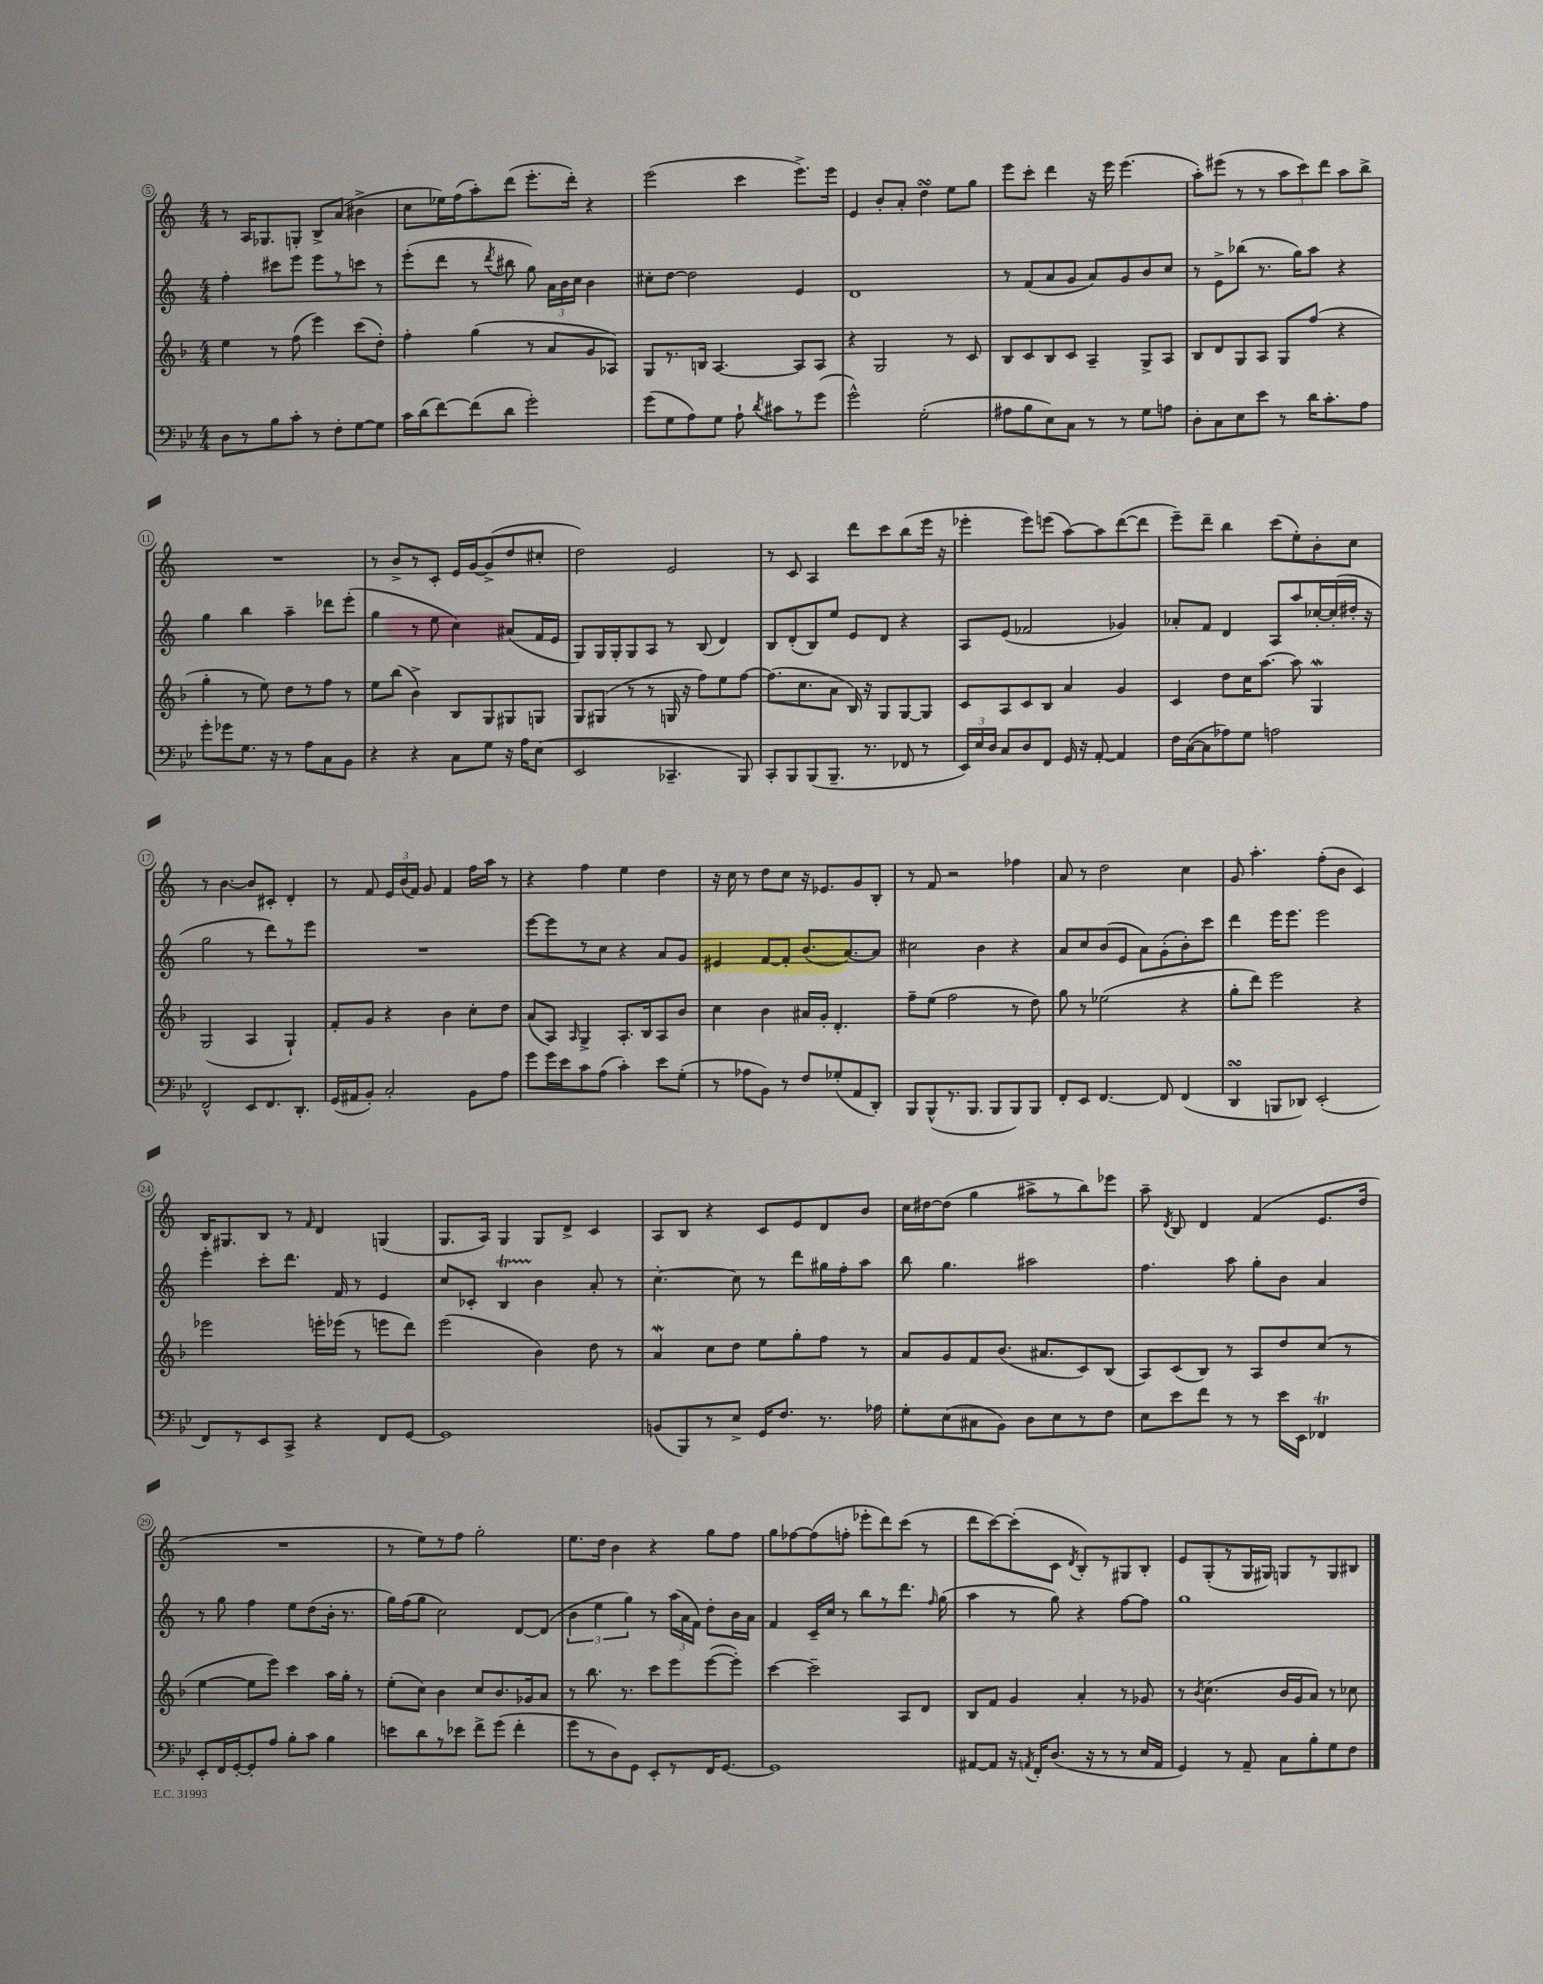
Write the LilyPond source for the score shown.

<<
\new StaffGroup <<
\new Staff = "s0" {
    \clef treble \key c \major \numericTimeSignature \time 4/4
    \autoBeamOff r8 a16[ ges8. g8]-. b8[-> a'8]( bis'4-> |
    c''8[ ees''16) f''16( a''8-.) d'''8]( e'''8.[-. d'''16]-.) r4 |
    e'''2( c'''4 e'''8.[->) e'''16] |
    e'4 b'8[-. a'8]-. d''4\turn e''8[ g''8] |
    e'''8[ c'''8]-. d'''4 r16 e'''16 e'''4.( |
    a''8[-.) eis'''8]( r8 r8 \tuplet 3/2 { a''8[ c'''8) d'''8] } a''8[ b''8]-> |
    R1 |
    r8 b'8[-> r8 c'8]-. e'16[ g'16~ g'8->( d''8 cis''8]-. |
    d''2) e'2 |
    r8 c'8 a4 d'''8[ c'''8 b''8( e'''16] r16 |
    ees'''4-. ees'''8[) e'''8]( a''8[~) a''8 d'''8~( d'''8] |
    e'''8[--) d'''8]-- b''4 c'''8[( e''8-.) b'8-. c''8] |
    r8 b'4.~ b'8[ cis'8]-. d'4-. |
    r8 f'8 \tuplet 3/2 { e'16[ b'16( f'16]) } g'8 f'4 f''16[ a''16] r8 |
    r4 f''4 e''4 d''4 |
    r16 c''16 r8 d''8[ c''8] r16 ees'8.[ g'8 b8]-. |
    r8 f'8 r2 fes''4 |
    a'8 r8 d''2 c''4 |
    g'8 a''4.-. f''8[-.( b'8] c'4) |
    b16[ gis8. b8] r8 \grace { f'16 } d'4 g4( |
    g8.[ a16]) g4 g8[ d'8]-> c'4 |
    a8[ b8] r4 c'8[ e'8 d'8 b'8] |
    c''16[ dis''16~ dis''8]( g''4 ais''8[-> r8 b''8) ees'''8] |
    a''8-- \acciaccatura { d'8 } b8 d'4 f'4( e'8.[ d''16] |
    R1 |
    r8 e''8[) r8 f''8] g''2-. |
    e''8.[ d''16] b'4 r4 g''8[ f''8] |
    g''8[ fes''8~ fes''8( f''8]-. ees'''8[-. d'''8) c'''8]( r8 |
    d'''8[ c'''8~) c'''8-.( c'8] \acciaccatura { d'8 } b8[-.) r8 gis8 b8]-. |
    e'8[ g8-.( r8 g16 gis16]) g8[ r8 g8 bis8] \bar "|." |
}
\new Staff = "s1" {
    \clef treble \key c \major \numericTimeSignature \time 4/4
    \autoBeamOff f''4-. cis'''8[ e'''8] e'''8[ r8 c'''8] r8 |
    e'''8[-.( d'''8] r8 \acciaccatura { d'''8 } bis''8 g''8) \tuplet 3/2 { a'16[ b'16 c''16] } b'4 |
    cis''8[-. d''8]~ d''2 e'4 |
    d'1 |
    r8 f'8[( a'8 g'8] a'8[) g'8 b'8 c''8] |
    r8 e'8[-> bes''8]( r8. g''16[) a''8] r4 |
    g''4 b''4 a''4-- des'''8[ e'''8]-.( |
    g''4 r8 e''8 c''4) ais'8[( f'16 e'16] |
    g8[) g16 g16-. g8 a8] r8 b8( d'4) |
    b8[ d'8-.( b8) e''8] e'8[ d'8] r4 |
    a8[ e'8]( fes'2 ges'4) |
    aes'8[-. f'8] d'4 a8[ a''8 ces''16~-. ces''16-.( dis''16]-. r16 |
    g''2 r8 d'''8[) r8 e'''8] |
    R1 |
    e'''8[~ e'''8 r8 c''8] r4 a'8[ g'8] |
    eis'4 f'8[~ f'8]-. b'8.[( a'8.~) a'8] |
    cis''2 b'4 r4 |
    a'8[ c''8 b'8( e'8] a'8[) g'8-.( b'8-.) c'''8] |
    d'''4 e'''16[ e'''8.] e'''2 |
    e'''4-. c'''8[-. d'''8.] f'16 r8 e'4 |
    c''8[ ces'8]-. b4\startTrillSpan b'4\stopTrillSpan a'8-. r8 |
    c''4.~-. c''8 r8 d'''8[ gis''16 f''16-. a''8] |
    b''8 g''4. ais''2 |
    f''4. a''8 g''8[-. b'8] a'4 |
    r8 g''8 f''4 e''8[ d''8( b'16]-. r8. |
    g''16[) f''16( g''8] c''2) d'8[~ d'8]( |
    \tuplet 3/2 { b'4 e''4 g''4) } r8 \tuplet 3/2 { a''16[( a'16 f'16]) } d''8[-. b'16 a'16] |
    f'4 c'16[-- c''16] r8 b''8[ r8 d'''8.] \grace { f''16 } g''16( |
    a''4 r8 g''8) r4 f''8[~ f''8] |
    g''1 \bar "|." |
}
\new Staff = "s2" {
    \clef treble \key f \major \numericTimeSignature \time 4/4
    \autoBeamOff e''4 r8 f''8( e'''4) c'''8[( d''8]-.) |
    f''4-. g''4( r8 a'8[ g'8 aes8]) |
    g8[ r8. b16] a4.~ a8[ a8] |
    r4 g2 r8 c'8 |
    bes8[ c'8 bes8 c'8] a4-- g8[-> a8] |
    bes8[ d'8 g8 a8] g8[ f''8]( r4 |
    g''4-. r8 e''8) d''8[ r8 f''8] r8 |
    e''8[ bes''8]( bes'4->) bes8[ g8 gis8 g8] |
    g8[ gis8]( r8 r8 g16 r16 f''8[) e''8 f''8]~ |
    f''8.[( c''8. a'8] bes16) r16 g8[ g8~ g8] |
    c'8[ a8 c'8 bes8] a'4 g'4 |
    c'4 d''8[ c''16 a''8.]~ a''8 g4\mordent |
    g2( a4 g4-!) |
    f'8[-. g'8] r4 bes'4 c''8[-. d''8] |
    a'8[( a8]) \grace { a16 } g4-> a8.[-. bes16 a8 bes'8] |
    c''4 bes'4 ais'16[ g'16]-. d'4.-. |
    f''8[-- e''8]( f''2 r8 d''8) |
    g''8 r8 ees''2( r4 |
    g''8[-. d'''8]) e'''2 r4 |
    ees'''2 e'''16[-. ees'''16]( r8 e'''8[ d'''8]) |
    e'''2( bes'4) d''8 r8 |
    a'4\mordent c''8[ d''8] e''8[ g''8-. f''8] r8 |
    a'8[ g'8 f'8 bes'8.]( ais'8.[ c'8) bes8]( |
    a8[) c'8( bes8]) r8 a8[ d''8 c''8]( r8 |
    e''4~ e''8[ e'''8]) c'''4 a''16[ g''16]-. r8 |
    e''8[-.( c''8]) bes'4 c''8[ bes'8. ges'16 a'8] |
    r8 bes''8. r8. c'''8[ e'''8 e'''8~( e'''8]-.) |
    c'''4~ c'''2-- a8[ d'8] |
    bes8[ f'8] g'4 a'4-. r8 ges'8 |
    r8 \acciaccatura { bes'8 } c''4.( bes'16[ g'16 a'8]) r8 ces''8 \bar "|." |
}
\new Staff = "s3" {
    \clef bass \key bes \major \numericTimeSignature \time 4/4
    \autoBeamOff d8[ r8 bes8 c'8]-. r8 f8[-. g8~ g8] |
    c'16[ d'16( f'8~) f'8( d'8] g'2-.) |
    g'8[( g8 a8) g8] a8-! \acciaccatura { d'8 } cis'8[ r8 g'8]( |
    g'2-^) g2-.( |
    ais8[ bes8 ees8) c8] r8 r8 g8[ a8] |
    d8[-. c8 ees8 ees'8] r8 d'16[ c'8.-. a8] |
    g'8[-. ges'8 g8.] r16 r8 a8[ c8 bes,8] |
    r4 r4 c8[ g8] r16 a16[ ees8]( |
    ees,2 ces,4.-- bes,,8) |
    c,8[-. bes,,8 bes,,8( bes,,8.]-- r8. fes,8 r8 |
    \tuplet 3/2 { ees,16[) ees16 d16] } c8[ d8 f,8] g,16 r16 a,8~-. a,4 |
    f16[ c16~( c8 aes8) g8] a2 |
    f,2-^ ees,8[ f,8. d,8.]-. |
    g,16[( ais,16 bes,8]-.) c2-. bes,8[ a8] |
    g'8[ g'16 ees'16 c'8 a8]( c'4-.) ees'8[ g8]-.( |
    r8 aes8[ bes,8]) r8 f8[ ges8-.( a,8 d,8]-.) |
    bes,,8[ bes,,8-^( r8. bes,,8.] bes,,8[ bes,,8) bes,,8] |
    f,8[-. ees,8] f,4.~ f,8 f,4( |
    d,4\turn b,,8[ des,8]) ees,2-.( |
    f,8[) r8 ees,8 c,8]-> r4 f,8[ g,8]~ |
    g,1 |
    b,8[( bes,,8) r8 ees8]-> g,16[ f8.] r8. aes16 |
    g8[-. ees8( cis8 bes,8]) d8[ ees8 r8 f8] |
    ees8[ ees'8 f'8] r8 r8 ees'16[ ees,16] fes,4\trill |
    ees,8[-. f,16 g,16~-. g,8-. a8] bes8[-. c'8] bes4 |
    e'8[ d'8 r8 ees'8] f'8[-> g'8]( f'4-. |
    g'8[ r8 d8) g,8] ees,8[-. r8 f,16 g,8.]~ |
    g,1 |
    ais,8[~ ais,8] r16 \acciaccatura { a,8 } f,16[-. d8.]( r16 r8 r8 ees16[ a,16] |
    g,4) r8 a,8-- c8[ bes8-. g8 f8] \bar "|." |
}
>>
>>
\layout { \context { \Score currentBarNumber = #5 \override BarNumber.stencil = #(make-stencil-circler 0.1 0.3 ly:text-interface::print) } }
